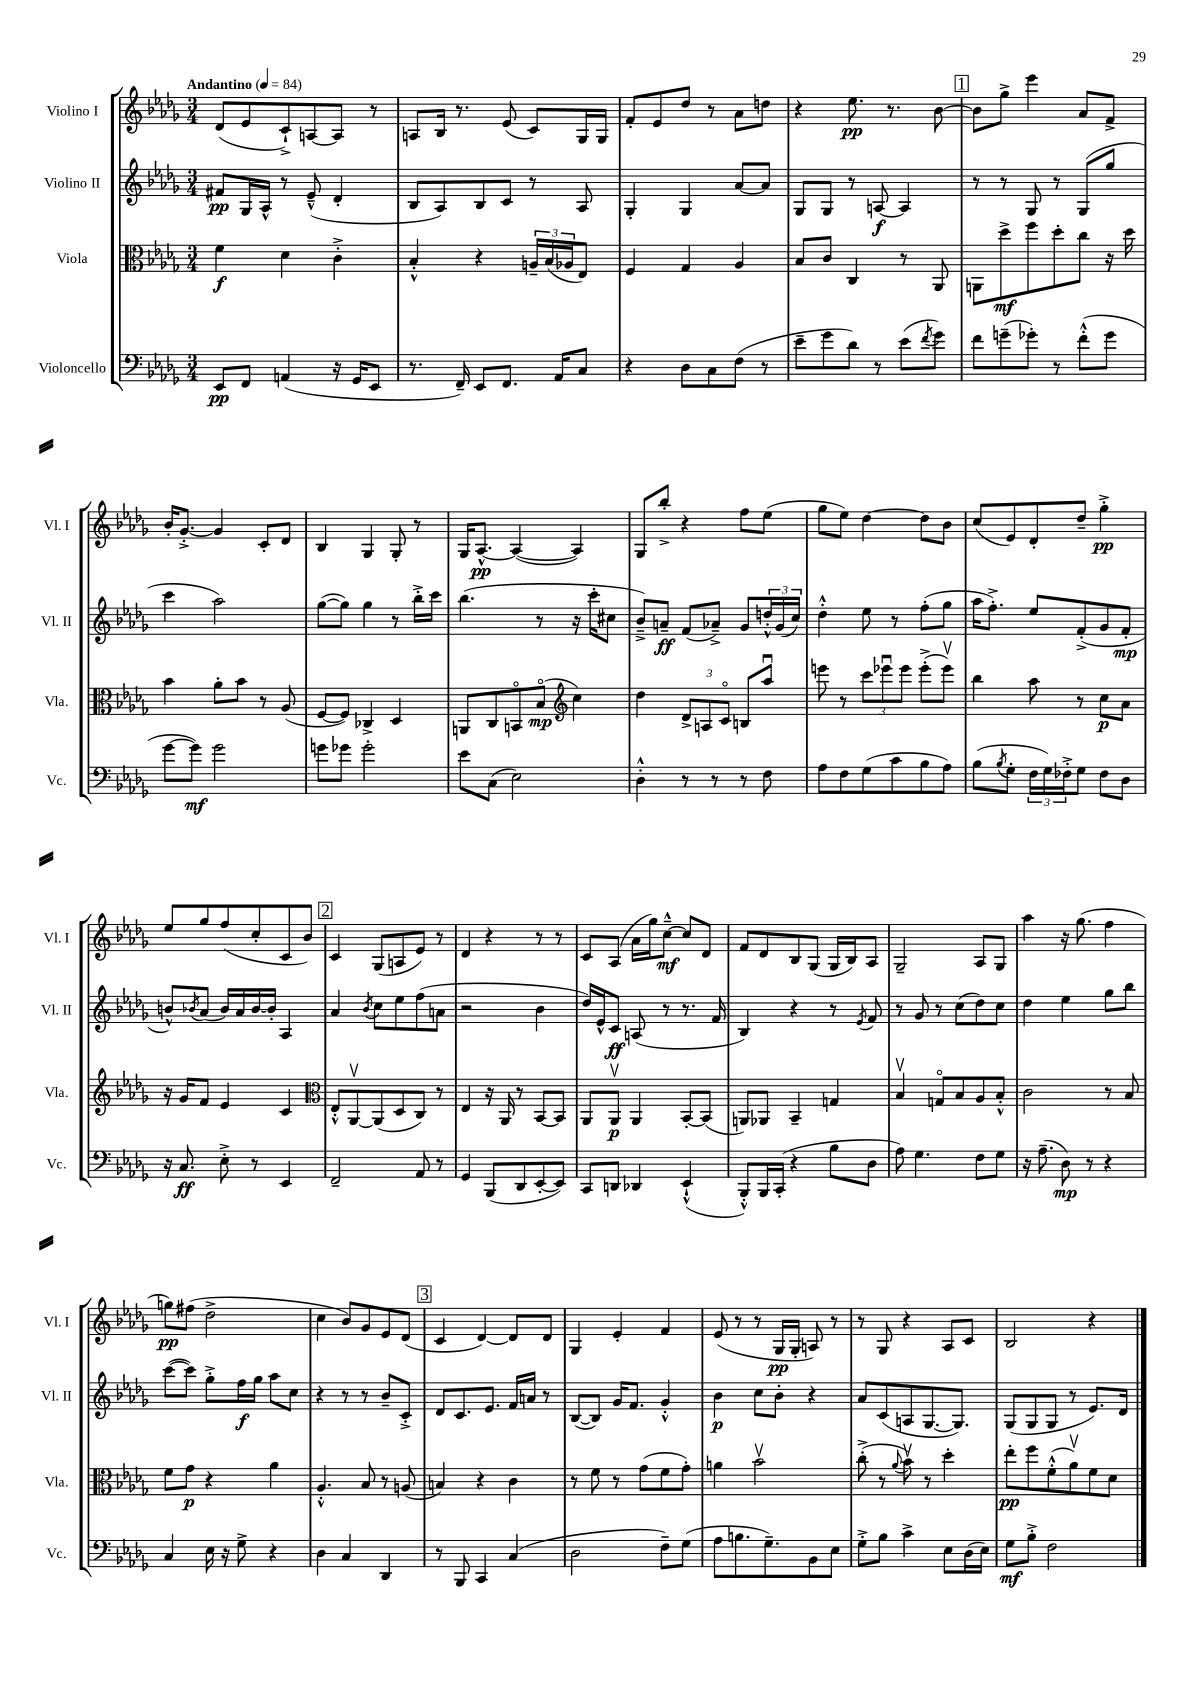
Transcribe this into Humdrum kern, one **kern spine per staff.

**kern	**kern	**kern	**kern
*staff4	*staff3	*staff2	*staff1
*clefF4	*clefC3	*clefG2	*clefG2
*k[b-e-a-d-g-]	*k[b-e-a-d-g-]	*k[b-e-a-d-g-]	*k[b-e-a-d-g-]
*M3/4	*M3/4	*M3/4	*M3/4
*MM84	*MM84	*MM84	*MM84
8EE-/L	4f\	8f#/L	(8d-/L
8FF/J	.	16G-/L	8e-/
.	.	16A-^^/JJ	.
(4AA/	4d-\	8r	8c`^/)
.	.	(8e-~^^/	[8A/
16r	4c'^\	4d-'/	8A/]J
16GG-/LK	.	.	.
8EE-/J	.	.	8r
=	=	=	=
8.r	4B-'^^/	8B-/L	8A/L
.	.	8A-/)	16B-/Jk
16FF~/)	.	.	8.r
8EE-/L	4r	8B-/	.
8.FF/J	.	8c/J	(8e-/
.	24A~/LL	8r	8c/L)
.	(24B-/	.	.
16AA-/LK	.	.	.
.	24A-/J	.	.
8C/J	8E-/J)	8A-/	16G-/L
.	.	.	16G-/JJ
=	=	=	=
4r	4F/	4G-'/	8f'/L
.	.	.	8e-/
8D-\L	4G-/	4G-/	8dd-/J
8C\	.	.	8r
(8F\J	4A-/	[8a-/L	8a-\L
8r	.	8a-/]J	8dd\J
=	=	=	=
8e-~\L	8B-/L	8G-/L	4r
8g-\	8c/J	8G-/J	.
8d-\J)	4C/	8r	8.ee-\
8r	.	[8A/	.
.	.	.	8.r
(8e-\L	8r	4A/]	.
8qf/	.	.	.
8g-\J)	8AA-/	.	[8b-\
=	=	=	=
8f\L	8AA\L	8r	8b-\]L
(8g~\	8dd-^\	8r	8gg-^\J
8g-'\J)	8ff\	8G-/	4eee-\
8r	8dd-'\	8r	.
(8f'^^\L	8cc\J	(8G-/L	8a-/L
8g-\J	16r	8gg-/J	8f^/J
.	16dd-\	.	.
=	=	=	=
[8g-\L	4b-\	4ccc\	16b-'/LK
.	.	.	[8.g-'^/J
8g-\]J)	.	.	.
2g-\	8a-'\L	2aa-\)	4g-/]
.	8b-\J	.	.
.	8r	.	8c'/L
.	(8A-/	.	8d-/J
=	=	=	=
8g\L	[8F/L	([8gg-\L	4B-/
8g-\J	8F/]J)	8gg-\]J)	.
2g-'\	4C-^/	4gg-\	4G-/
.	4D-/	8r	8G-'/
.	.	16bb-'^\LL	8r
.	.	16ccc\JJ	.
=	=	=	=
8e-\L	8AA/L	(4.bb-\	16G-/LK
.	.	.	[8.A-^^/J
(8C\J	8C/	.	.
2E-\)	8BBo/	.	(4A-/_
.	(8B-o/J	8r	.
*	*clefG2	*	*
.	4cc\)	16r	4A-/])
.	.	16ccc'\LK	.
.	.	8cc#\J	.
=	=	=	=
4D-'^^\	4dd-\	8b-~^/L)	8G-/L
.	.	8a~/J	8bb-'^/J
8r	12d-^/L	(8f/L	4r
.	12A/	.	.
8r	.	8a-~^/J)	.
.	12co/J	.	.
8r	8B/L	8g-/L	8ff\L
8F\	8aa-u/J	24dd'^^/L	(8ee-\J
.	.	(24g-/	.
.	.	24cc/JJ)	.
=	=	=	=
8A-\L	8eee\	4dd-'^^\	8gg-\L
8F\	8r	.	8ee-\J)
(8G-\	12ccc\L	8ee-\	[4dd-\
.	12eee-u\	.	.
8c\	.	8r	.
.	12eee-\J	.	.
8B-\	(8eee-'^\L	(8ff'\L	8dd-\]L
8A-\J)	8eee-v\J)	8gg-\J	8b-\J
=	=	=	=
(8B-\L	4bb-\	16aa-\LK	(8cc/L
.	.	8.ff'^\J)	.
8qB-/	.	.	.
8G-'\J	.	.	8e-/)
24F\LL	8aa-\	8ee-/L	8d-'/
24G-\)	.	.	.
24F-'^\J	.	.	.
8G-\J	8r	(8f'^/	8dd-~/J
8F-\L	8cc\L	8g-/	4gg-'^\
8D-\J	8a-\J	8f'/J	.
=	=	=	=
16r	16r	8b^^/L)	8ee-/L
8.C/	16g-/LK	.	.
.	.	8qb-/	.
.	8f/J	(8a-/J	8gg-/
8E-'^\	4e-/	16b-/LL)	(8ff/
.	.	16a-/	.
8r	.	[16b-/	8cc'/
.	.	16b-'/]JJ	.
4EE-/	4c/	4A-/	8c/
.	.	.	8b-/J)
=	=	=	=
*	*clefC3	*	*
2FF~/	8E-'^^/L	4a-/	4c/
.	[8AA-v/	.	.
.	.	8qb-/	.
.	(8AA-/]	8cc\L	(8G-/L
.	8D-/	8ee-\	8A/
8AA-/	8C/J)	(8ff\	8e-/J)
8r	8r	8a\J	8r
=	=	=	=
4GG-/	4E-/	2r	4d-/
(8BBB-/L	16r	.	4r
.	16AA-/	.	.
8DD-/	8r	.	.
[8EE-'/	[8BB-/L	4b-\	8r
8EE-/]J)	8BB-/]J	.	8r
=	=	=	=
8CC/L	8AA-/L	16dd-/LL)	8c/L
.	.	16e-^^/J	.
8DD/J	8AA-v/J	8c/J	(8A-/J
4DD-/	4AA-/	(8A/	16a-\LL
.	.	.	16gg-\J)
.	.	8r	[8cc~^^\J
(4EE-`^^/	[8BB-'/L	8.r	8cc/]L
.	(8BB-/]J	.	8d-/J
.	.	16f/	.
=	=	=	=
8BBB-'^^/L)	8AA/L)	4B-/)	8f/L
16BBB-/L	8AA-/J	.	8d-/
(16CC'/JJ	.	.	.
4r	4BB-~/	4r	8B-/
.	.	.	(8G-/J
8B-\L	4G/	8r	16G-/LL
.	.	.	16B-/J)
.	.	8qe-/	.
8D-\J	.	8f/	8A-/J
=	=	=	=
8A-\)	4B-v/	8r	2G-~/
4.G-\	.	8g-/	.
.	8Go/L	8r	.
.	8B-/	(8cc\L	.
8F\L	8A-/	8dd-\)	8A-/L
8G-\J	8B-'^^/J	8cc\J	8G-/J
=	=	=	=
16r	2c\	4dd-\	4aa-\
(8.A-~\	.	.	.
8D-\)	.	4ee-\	16r
.	.	.	(8.gg-\
8r	.	.	.
4r	8r	8gg-\L	4ff\
.	8B-/	8bb-\J	.
=	=	=	=
4C/	8f\L	([8ccc\L	8gg\L)
.	8g-\J	8ccc\]J)	(8ff#\J
16E-\	4r	8gg-'^\L	2dd-^\
16r	.	.	.
8G-^\	.	16ff\L	.
.	.	16gg-\JJ	.
4r	4a-\	8aa-\L	.
.	.	8cc\J	.
=	=	=	=
4D-\	4.A-'^^/	4r	4cc\
4C/	.	8r	8b-/L)
.	8B-/	8r	8g-/
4DD-/	8r	8b-~/L	8e-/
.	(8A/	8c'^/J	(8d-/J
=	=	=	=
8r	4B/)	8d-/L	4c/
8BBB-/	.	8.c/	.
4CC/	4r	.	[4d-/)
.	.	8.e-/J	.
(4C/	4c\	16f/LL	8d-/]L
.	.	16a/JJ	.
.	.	8r	8d-/J
=	=	=	=
2D-\	8r	([8B-/L	4G-/
.	8f\	8B-/]J)	.
.	8r	16g-/LK	4e-'/
.	.	8.f/J	.
.	(8g-\L	.	.
8F~\L)	8f\	4g-'^^/	4f/
(8G-\J	8g-'\J)	.	.
=	=	=	=
8A-\L	4a\	4b-\	(8e-/
8.B\	.	.	8r
.	2b-v\	8cc\L	8r
8.G-~\)	.	.	.
.	.	8b-'\J	16G-/LL
.	.	.	16G-'/JJ
8BB-\	.	4r	8A/)
8E-\J	.	.	8r
=	=	=	=
8G-'^\L	(8cc'^\	8a-/L	8r
8B-\J	8r	(8c/	8G-/
.	8qqa-/	.	.
4c^\	8b-v\)	8A/	4r
.	8r	[8.G-/	.
8E-\L	4dd-'\	.	8A-/L
.	.	8.G-/]J)	.
(16D-\L	.	.	8c/J
16E-\JJ)	.	.	.
=	=	=	=
8G-\L	8ee-'\L	(8G-/L	2B-/
8B-'^\J	8ff\	8G-/	.
2F\	(8f'^^\	8G-/J	.
.	8a-v\)	8r	.
.	8f\	8.e-/L)	4r
.	8d-\J	.	.
.	.	16d-/Jk	.
==	==	==	==
*-	*-	*-	*-
